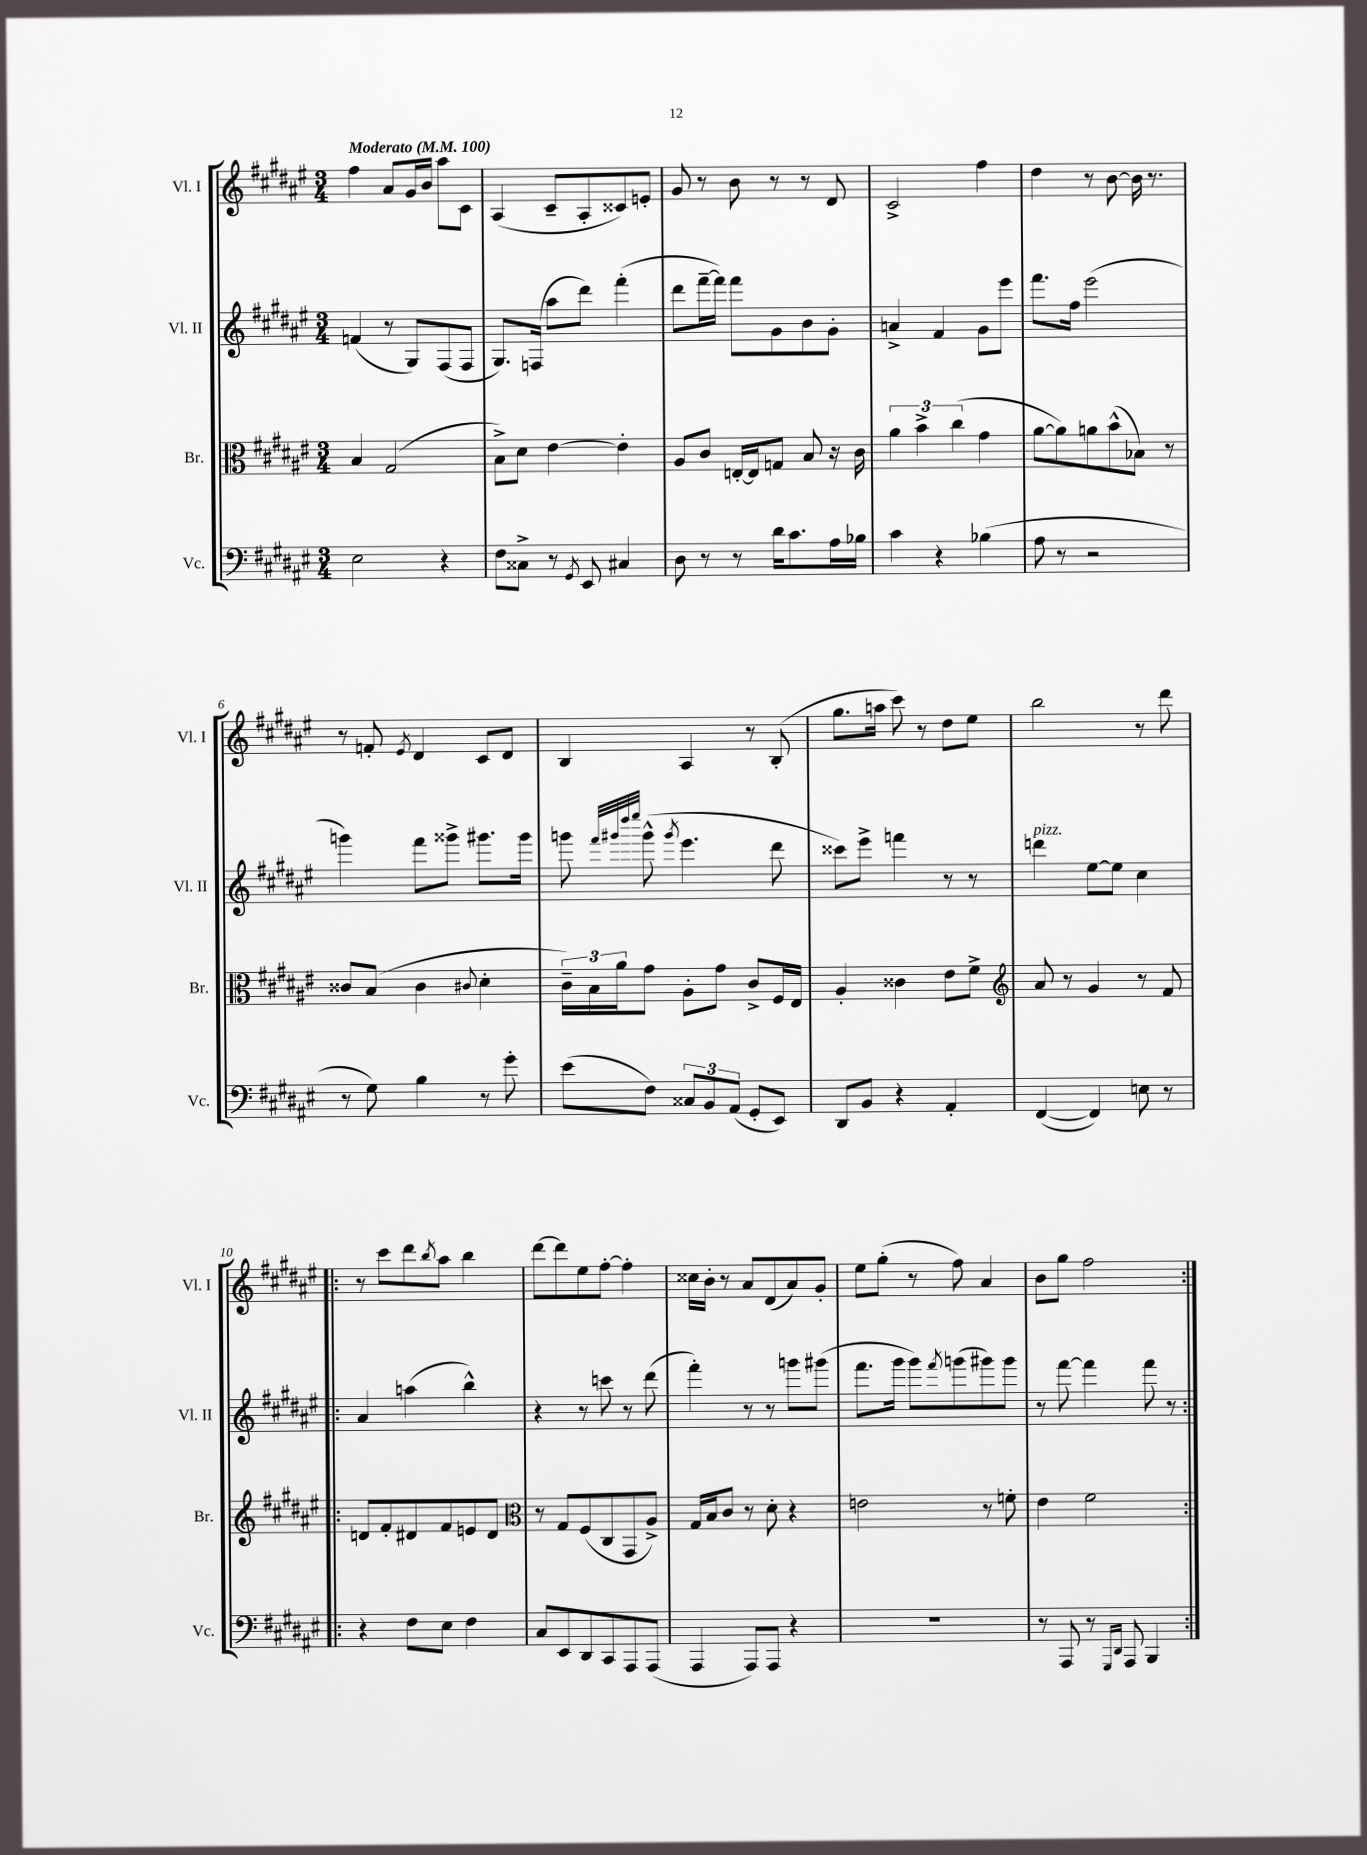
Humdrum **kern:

**kern	**kern	**kern	**kern
*staff4	*staff3	*staff2	*staff1
*clefF4	*clefC3	*clefG2	*clefG2
*k[f#c#g#d#a#e#]	*k[f#c#g#d#a#e#]	*k[f#c#g#d#a#e#]	*k[f#c#g#d#a#e#]
*M3/4	*M3/4	*M3/4	*M3/4
*MM100	*MM100	*MM100	*MM100
2E#	4B	(4f	4ff#
.	(2G#	8r	8a#
.	.	8G#)	16g#
.	.	.	16b
4r	.	(8F#	8aa#
.	.	8F#	8c#
=	=	=	=
8F#	8B^)	8.G#)	(4A#
8C##^	8d#	.	.
.	.	(16F	.
8r	[4e#	8aa#	8c#~
8qGG#	.	.	.
8EE#	.	8ddd#)	8A#'
4C#	4e#']	(4fff#'	8c##)
.	.	.	8e'
=	=	=	=
8D#	8A#	8ddd#	8g#
8r	8c#	[16fff#~	8r
.	.	16fff#])	.
8r	[16E'	8fff#	8b
.	16E]	.	.
16d#	8G	8g#	8r
8.c#	.	.	.
.	8B	8b	8r
16A#	16r	8g#'	8d#
16B-	16c#	.	.
=	=	=	=
4c#	6a#	4a^	2c#^
.	6b^	.	.
4r	.	4f#	.
.	(6cc#	.	.
(4B-	4g#	8g#	4ff#
.	.	8eee#	.
=	=	=	=
8A#	[8a#	8.fff#	4dd#
8r	8a#])	.	.
.	.	16ff#	.
2r	8a	(2eee#	8r
.	(8b^^	.	[8b
.	8B-)	.	16b]
.	.	.	8.r
.	8r	.	.
=	=	=	=
8r	8c##	4ggg)	8r
8G#)	(8B	.	8f'
.	.	.	8qe#
4B	4c##	8fff#	4d#
.	.	8ggg##^	.
.	8qqc#	.	.
8r	4d#'	8.ggg#	8c#
8g#'	.	.	8d#
.	.	16ggg#	.
=	=	=	=
(8e#	24c#~)	8ggg	4B
.	24B	.	.
.	24a#	.	.
.	.	32qqfff#	.
.	.	32qqggg#	.
.	.	32qqdddd#	.
.	.	32qqeeee#	.
8F#)	8g#	(8ggg#^^	.
.	.	8qggg#	.
12C##	8A#'	4.eee#	4A#
12BB	.	.	.
.	8g#	.	.
(12AA#	.	.	.
8GG#'	8c#^	.	8r
8EE#)	16F#	8ddd#	(8B'
.	16E#	.	.
=	=	=	=
8DD#	4A#'	8ccc##)	8.gg#
8BB	.	8eee#^	.
.	.	.	16aa
4r	4c##	4fff	8ccc#)
.	.	.	8r
4AA#'	8e#	8r	8dd#
.	8f#^	8r	8ee#
=	=	=	=
*	*clefG2	*	*
([4FF#	8a#	4ddd	2bb
.	8r	.	.
4FF#])	4g#	[8ee#	.
.	.	8ee#]	.
8E	8r	4cc#	8r
8r	8f#	.	8ddd#
=!|:	=!|:	=!|:	=!|:
4r	8d	4a#	8r
.	8f#'	.	8ccc#
8F#	8d#	(4aa	8ddd#
.	.	.	8qbb
8E#	8f#	.	8aa#
4F#	8e	4bb^^)	4bb
.	8d#	.	.
=	=	=	=
*	*clefC3	*	*
8C#	8r	4r	[8ddd#
8EE#	8G#	.	8ddd#]
8DD#	(8F#	8r	8ee#
8CC#	8C#	8ccc	[8ff#'
8AAA#	8GG#	8r	4ff#']
(8AAA#	8A#^)	(8ddd#	.
=	=	=	=
4AAA#	16G#	4fff#')	16cc##
.	16B	.	16b'
.	8c#	.	8r
8AAA#)	8r	8r	8a#
8AAA#	8d#'	8r	(8d#
4r	4r	8ggg	8a#)
.	.	(8ggg#	8g#'
=	=	=	=
2.r	2e	8.fff#	8ee#
.	.	.	(8gg#'
.	.	16ggg#	.
.	.	8ggg#)	8r
.	.	8qfff#	.
.	.	(8ggg	8ff#)
.	8r	8ggg#)	4a#
.	8f'	8ggg#	.
=	=	=	=
8r	4e#	8r	8b
8AAA#	.	[8fff#	8gg#
8r	2f#	4fff#]	2ff#
16qqGGG#	.	.	.
16qqDD#	.	.	.
8AAA#	.	.	.
4BBB	.	8fff#	.
.	.	8r	.
==:|!	==:|!	==:|!	==:|!
*-	*-	*-	*-
